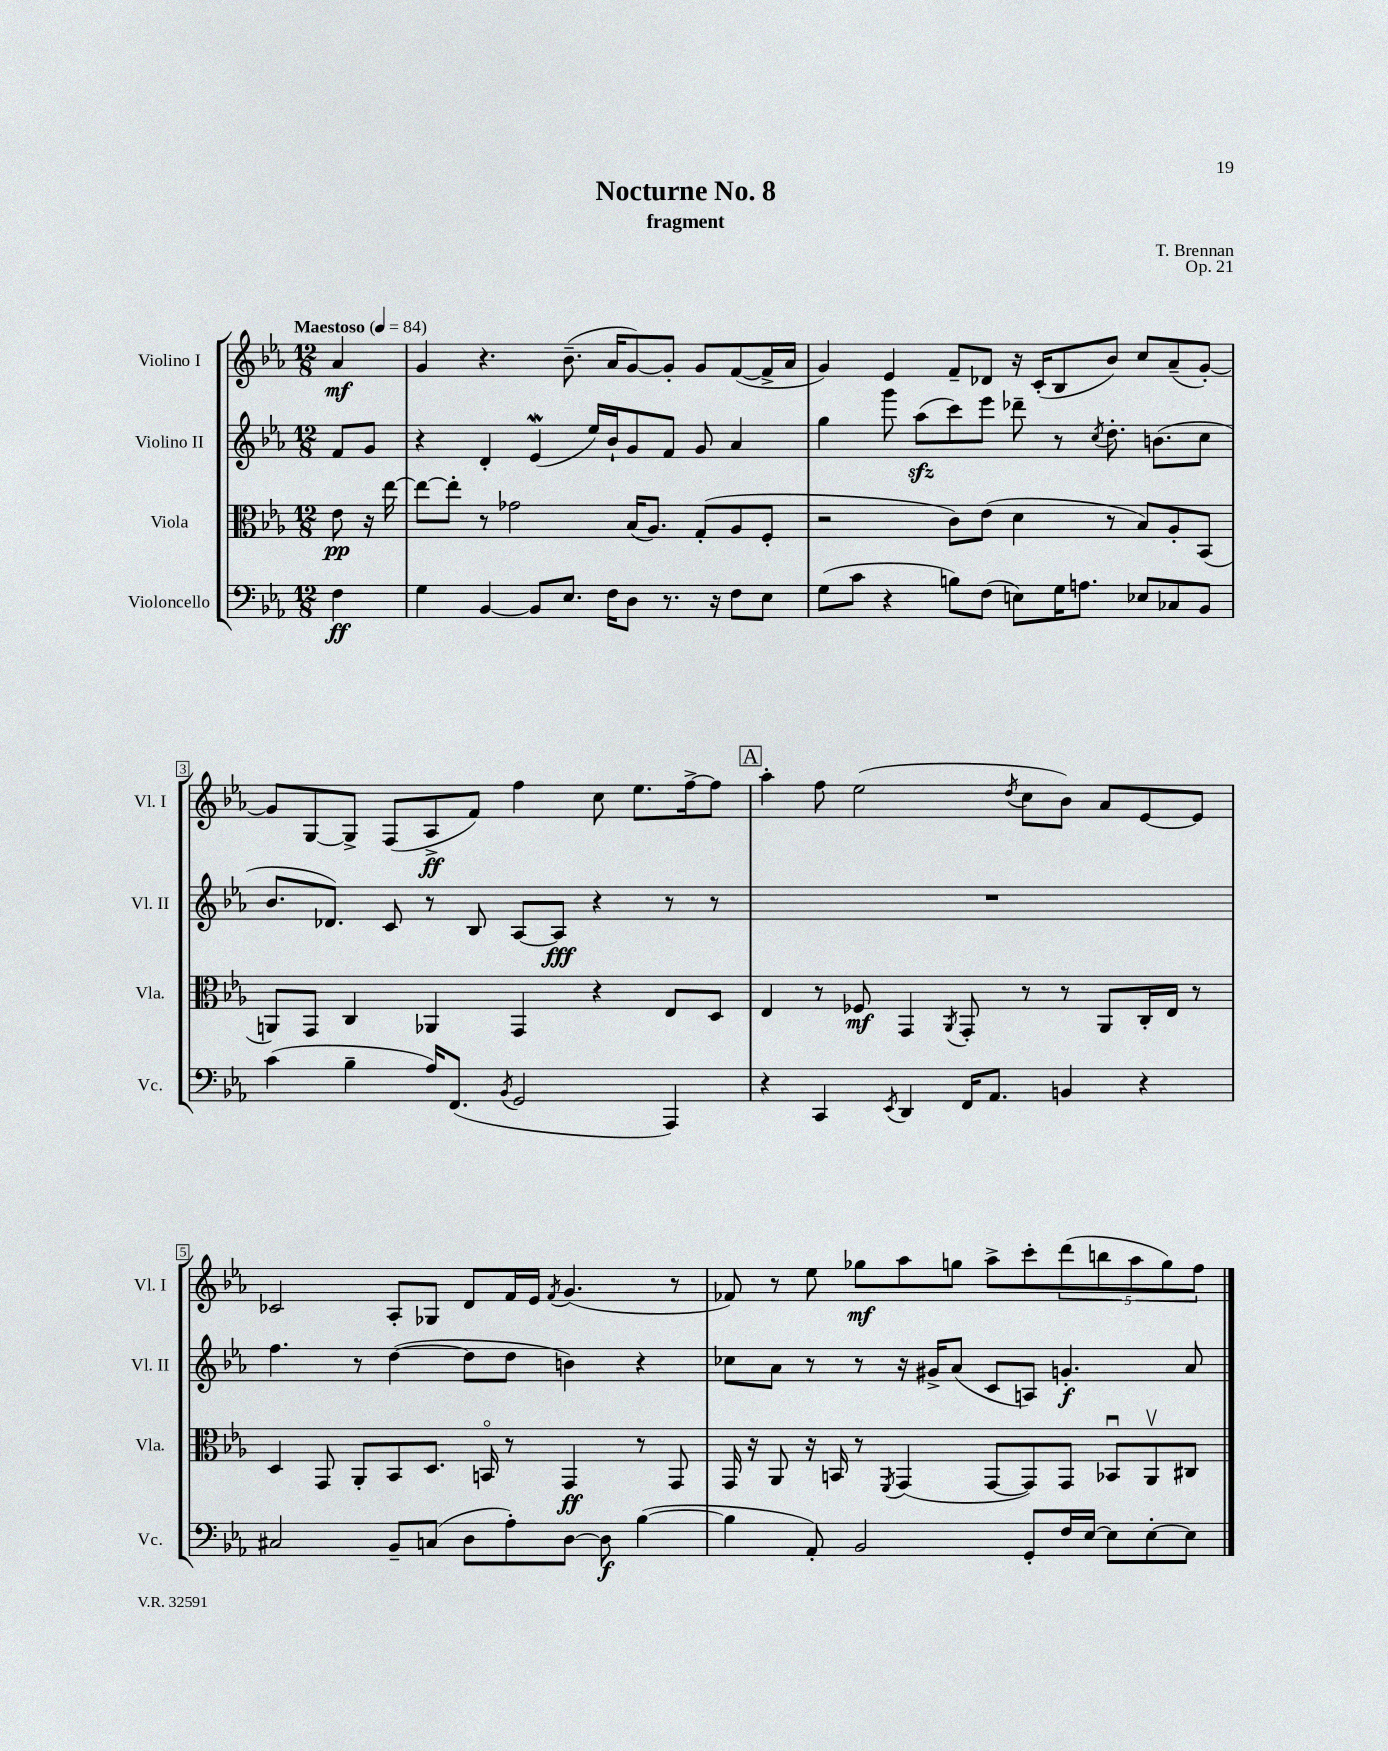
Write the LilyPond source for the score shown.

\header { title = "Nocturne No. 8" composer = "T. Brennan" subtitle = "fragment" opus = "Op. 21" }
<<
\new StaffGroup <<
\new Staff = "s0" \with { instrumentName = "Violino I" shortInstrumentName = "Vl. I" } {
    \clef treble \key ees \major \numericTimeSignature \time 12/8 \partial 4 \tempo "Maestoso" 4 = 84
    aes'4\mf |
    g'4 r4. bes'8.--( aes'16 g'8~) g'8-. g'8 f'8~( f'16-> aes'16 |
    g'4) ees'4 f'8-- des'8 r16 c'16-.( bes8 bes'8) c''8 aes'8--( g'8~-.) |
    g'8 g8~ g8-> f8( aes8->\ff f'8) f''4 c''8 ees''8. f''16~-> f''8 |
    \mark \markup { \box "A" } aes''4-. f''8 ees''2( \acciaccatura { d''8 } c''8 bes'8) aes'8 ees'8~ ees'8 |
    ces'2 aes8-. ges8 d'8 f'16 ees'16 \acciaccatura { f'8 } g'4.( r8 |
    fes'8) r8 ees''8 ges''8\mf aes''8 g''8 aes''8-> c'''8-. \tuplet 5/4 { d'''8( b''8 aes''8 g''8) f''8 } \bar "|." |
}
\new Staff = "s1" \with { instrumentName = "Violino II" shortInstrumentName = "Vl. II" } {
    \clef treble \key ees \major \numericTimeSignature \time 12/8 \partial 4
    f'8 g'8 |
    r4 d'4-. ees'4\mordent( ees''16) bes'16-! g'8 f'8 g'8 aes'4 |
    g''4 g'''8 aes''8\sfz( c'''8) ees'''8 des'''8-- r8 \acciaccatura { c''8 } d''8.-. b'8.( c''8 |
    bes'8. des'8.) c'8 r8 bes8 aes8~ aes8\fff r4 r8 r8 |
    \mark \markup { \box "A" } R1. |
    f''4. r8 d''4~( d''8 d''8 b'4) r4 |
    ces''8 aes'8 r8 r8 r16 gis'16-> aes'8( c'8 a8) g'4.-.\f aes'8 \bar "|." |
}
\new Staff = "s2" \with { instrumentName = "Viola" shortInstrumentName = "Vla." } {
    \clef alto \key ees \major \numericTimeSignature \time 12/8 \partial 4
    ees'8\pp r16 ees''16~ |
    ees''8~ ees''8-. r8 ges'2 bes16( aes8.) g8-.( aes8 f8-. |
    r2 c'8) ees'8( d'4 r8 bes8) aes8-. bes,8( |
    a,8) g,8 c4 aes,4 g,4 r4 ees8 d8 |
    \mark \markup { \box "A" } ees4 r8 fes8\mf g,4 \acciaccatura { aes,8 } g,8-. r8 r8 aes,8 c16-. ees16 r8 |
    d4 g,8 aes,8-. bes,8 d8. b,16\flageolet r8 g,4\ff r8 g,8 |
    g,16 r16 aes,8 r16 b,16 r8 \acciaccatura { f,8 } g,4( g,8~ g,8) g,8 bes,8\downbow aes,8\upbow cis8 \bar "|." |
}
\new Staff = "s3" \with { instrumentName = "Violoncello" shortInstrumentName = "Vc." } {
    \clef bass \key ees \major \numericTimeSignature \time 12/8 \partial 4
    f4\ff |
    g4 bes,4~ bes,8 ees8. f16 d8 r8. r16 f8 ees8 |
    g8( c'8 r4 b8) f8( e8) g16 a8. ees8 ces8 bes,8 |
    c'4( bes4-- aes16) f,8.( \acciaccatura { bes,8 } g,2 aes,,4) |
    \mark \markup { \box "A" } r4 c,4 \acciaccatura { ees,8 } d,4 f,16 aes,8. b,4 r4 |
    cis2 bes,8-- c8( d8 aes8-.) d8~ d8\f bes4~( |
    bes4 aes,8-.) bes,2 g,8-. f16 ees16~ ees8 ees8~-. ees8 \bar "|." |
}
>>
>>
\layout { \context { \Score \override BarNumber.stencil = #(make-stencil-boxer 0.1 0.3 ly:text-interface::print) } }
